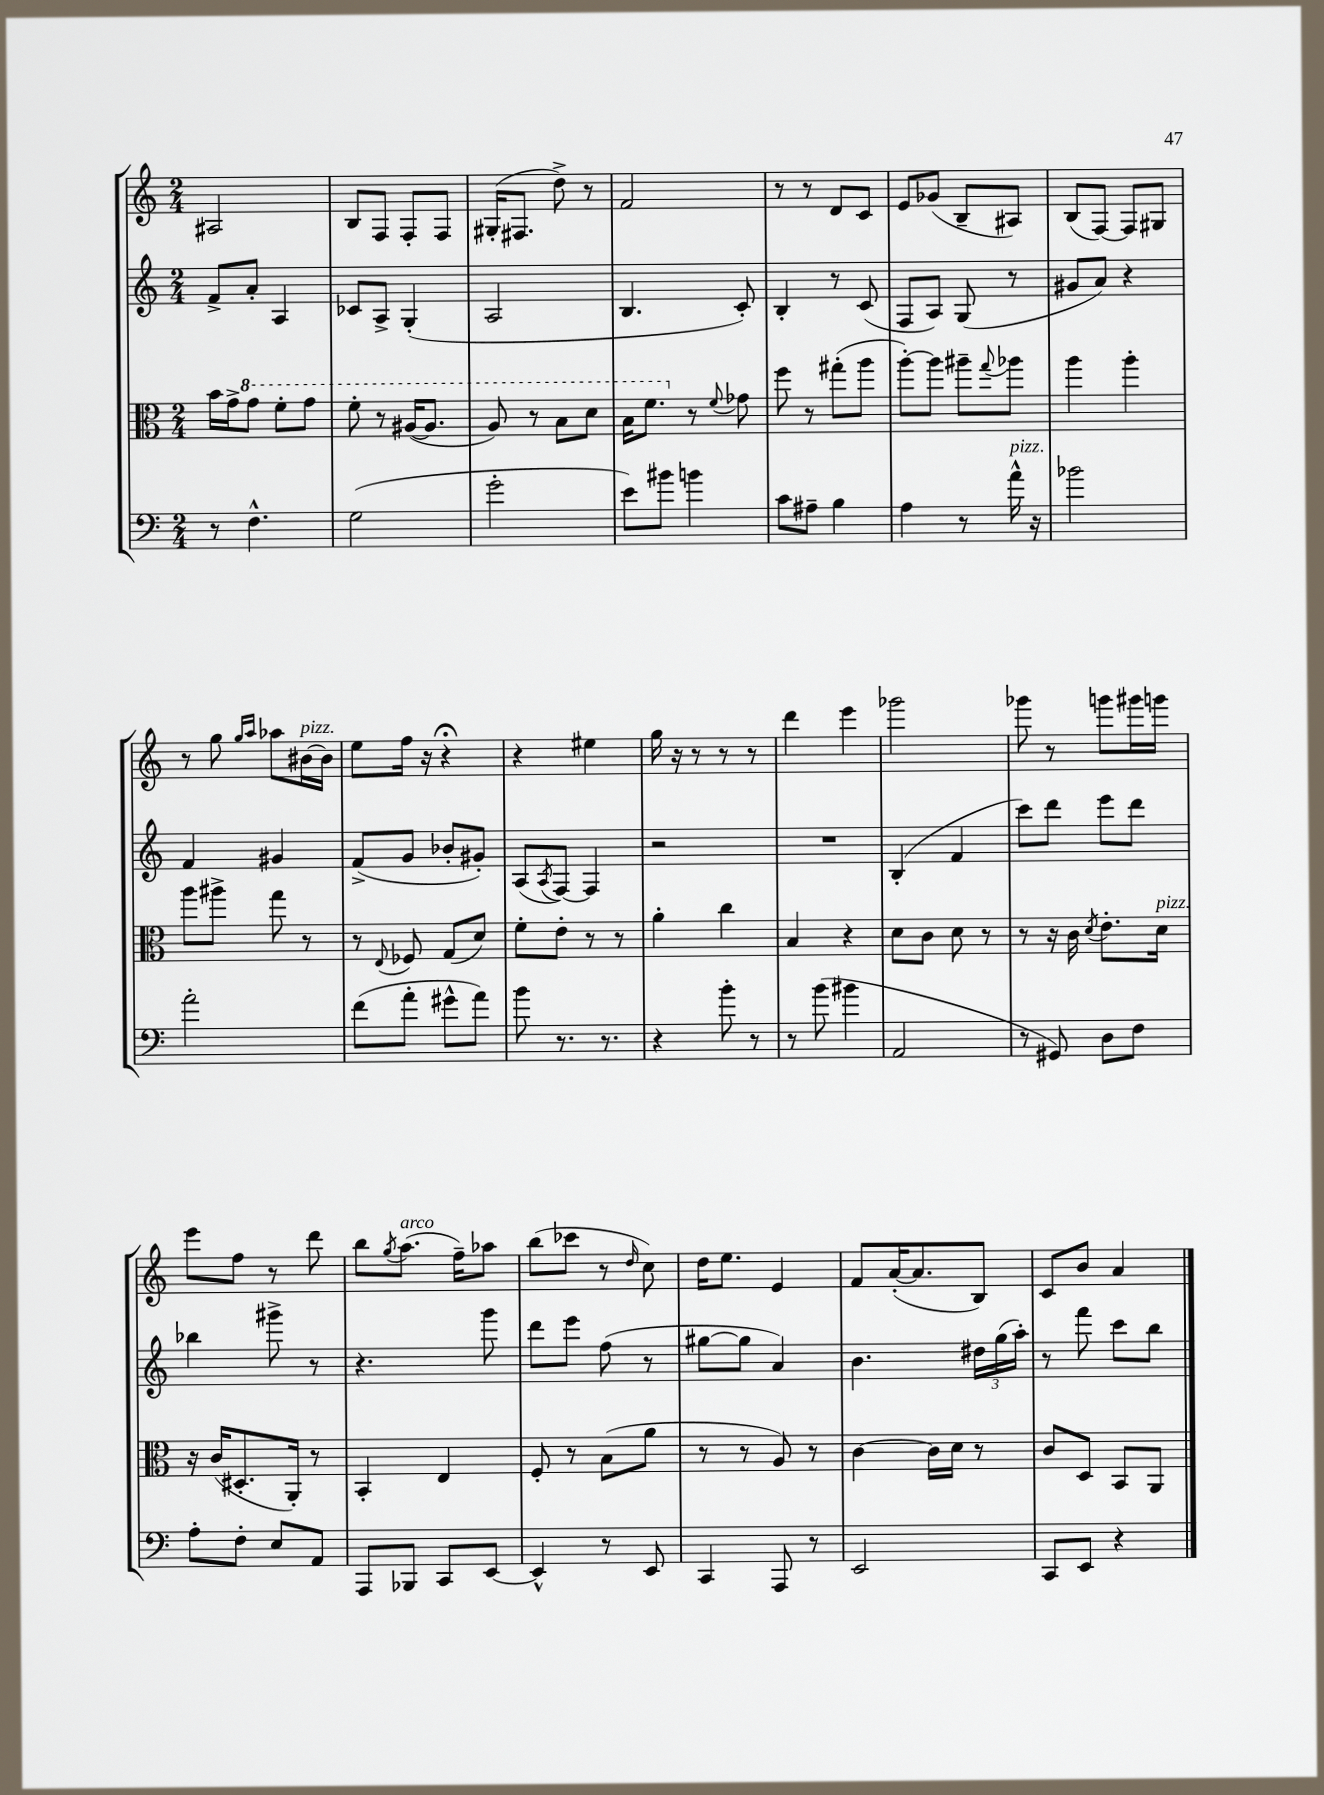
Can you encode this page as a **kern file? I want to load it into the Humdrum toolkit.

**kern	**kern	**kern	**kern
*part4	*part3	*part2	*part1
*staff4	*staff3	*staff2	*staff1
*clefF4	*clefC3	*clefG2	*clefG2
*k[]	*k[]	*k[]	*k[]
*M2/4	*M2/4	*M2/4	*M2/4
=17	=17	=17	=17
8r	16b\LL	8f^/L	2A#X/
.	16g^\J	.	.
*	*8va	*	*
4.F^^\	8gg\J	8a'/J	.
.	8ff'\L	4A/	.
.	8gg\J	.	.
=18	=18	=18	=18
(2G\	8ff'\	8c-X/L	8B/L
.	8r	8A^/J	8F/J
.	([16a#X/KL	(4G'/	8F'/L
.	8.a#/J]	.	.
.	.	.	8F/J
=19	=19	=19	=19
2g'\	8a/)	2A/	(16G#X'/KL
.	.	.	8.F#X/J
.	8r	.	.
.	8b\L	.	8dd^\)
.	8dd\J	.	8r
=20	=20	=20	=20
8e\L)	16b\KL	4.B/	2f/
.	8.ff\J	.	.
8b#X\J	.	.	.
*	*X8va	*	*
4bn\	8r	.	.
.	8qqf/	.	.
.	8g-X\	8c'/)	.
=21	=21	=21	=21
8c\L	8ff\	4B'/	8r
8A#X~\J	8r	.	8r
4B\	(8gg#X'\L	8r	8d/L
.	8aa\J	(8c/	8c/J
=22	=22	=22	=22
4A\	[8aa'\L)	8F/L	8e/L
.	8aa\J]	8A/J)	(8g-X/J
8r	8aa#X~\L	(8G/	8B~/L
.	8qqgg/	.	.
!LO:TX:a:i:t=pizz.	!	!	!
16a^^\	8aa-X\J	8r	8A#X/J)
16r	.	.	.
=23	=23	=23	=23
2b-X\	4aa\	8g#X/L	(8B/L
.	.	8a/J)	[8F/J)
.	4aa'\	4r	8F/L]
.	.	.	8G#X/J
!!LO:LB:g=z
=24	=24	=24	=24
2a'\	8aa\L	4f/	8r
.	8aa#X^\J	.	8gg\
.	.	.	16qqgg/LL
.	.	.	16qqaa/JJ
.	8gg\	4g#X/	8aa-X\L
!	!	!	!LO:TX:a:i:t=pizz.
.	8r	.	[16b#X\L
.	.	.	16b#\JJ]
=25	=25	=25	=25
(8f\L	8r	(8f^/L	8ee\L
.	8qqE/	.	.
8a'\J	8F-X/	8g/J	16ff\Jk
.	.	.	16r
8g#X^^\L	(8G/L	8b-X'/L	4r;<
8a\J)	8d/J)	8g#X'/J)	.
=26	=26	=26	=26
8b\	8f'\L	(8A/L	4r
.	.	8qA/	.
8.r	8e'\J	[8F/J)	.
.	8r	4F/]	4ee#X\
8.r	.	.	.
.	8r	.	.
=27	=27	=27	=27
4r	4a'\	2r	16gg\
.	.	.	16r
.	.	.	8r
8b'\	4cc\	.	8r
8r	.	.	8r
=28	=28	=28	=28
8r	4B/	2r	4ddd\
(8b\	.	.	.
4b#X\	4r	.	4eee\
=29	=29	=29	=29
2AA/	8d\L	(4B'/	2ggg-X\
.	8c\J	.	.
.	8d\	4f/	.
.	8r	.	.
=30	=30	=30	=30
8r	8r	8ccc\L)	8ggg-X\
8GG#X/)	16r	8ddd\J	8r
.	16c\	.	.
.	8qd/	.	.
8D\L	8.e'\L	8eee\L	8gggn\L
8F\J	.	8ddd\J	16ggg#X\L
!	!LO:TX:a:i:t=pizz.	!	!
.	16d\Jk	.	16gggn\JJ
!!LO:LB:g=z
=31	=31	=31	=31
8A'\L	16r	4bb-X\	8eee\L
.	(16c/KL	.	.
8F'\J	8.D#X'/	.	8ff\J
8E/L	.	8ggg#X^\	8r
.	16AA'/Jk)	.	.
8AA/J	8r	8r	8ddd\
=32	=32	=32	=32
8AAA/L	4BB'/	4.r	8bb\L
.	.	.	8qgg/
!	!	!	!LO:TX:a:i:t=arco
8BBB-X/J	.	.	(8.aa\J
8CC/L	4E/	.	.
.	.	.	16ff~\KL)
[8EE/J	.	8ggg\	8aa-X\J
=33	=33	=33	=33
4EE^^/]	8F'/	8ddd\L	(8bb\L
.	8r	8eee\J	8ccc-X\J
8r	(8B\L	(8ff\	8r
.	.	.	16qqdd/
8EE/	8a\J	8r	8cc\)
=34	=34	=34	=34
4CC/	8r	[8gg#X\L	16dd\KL
.	.	.	8.ee\J
.	8r	8gg#\J]	.
8AAA/	8A/)	4a/)	4e/
8r	8r	.	.
=35	=35	=35	=35
2EE/	[4c\	4.b\	8f/L
.	.	.	([16a'/K
.	.	.	8.a/]
.	16c\LL]	.	.
.	16d\JJ	.	.
.	8r	24dd#X\LL	8B/J)
.	.	(24gg\	.
.	.	24aa'\JJ)	.
=36	=36	=36	=36
8CC/L	8c/L	8r	8c/L
8EE/J	8D/J	8fff\	8b/J
4r	8BB/L	8ccc\L	4a/
.	8AA/J	8bb\J	.
==	==	==	==
*-	*-	*-	*-
